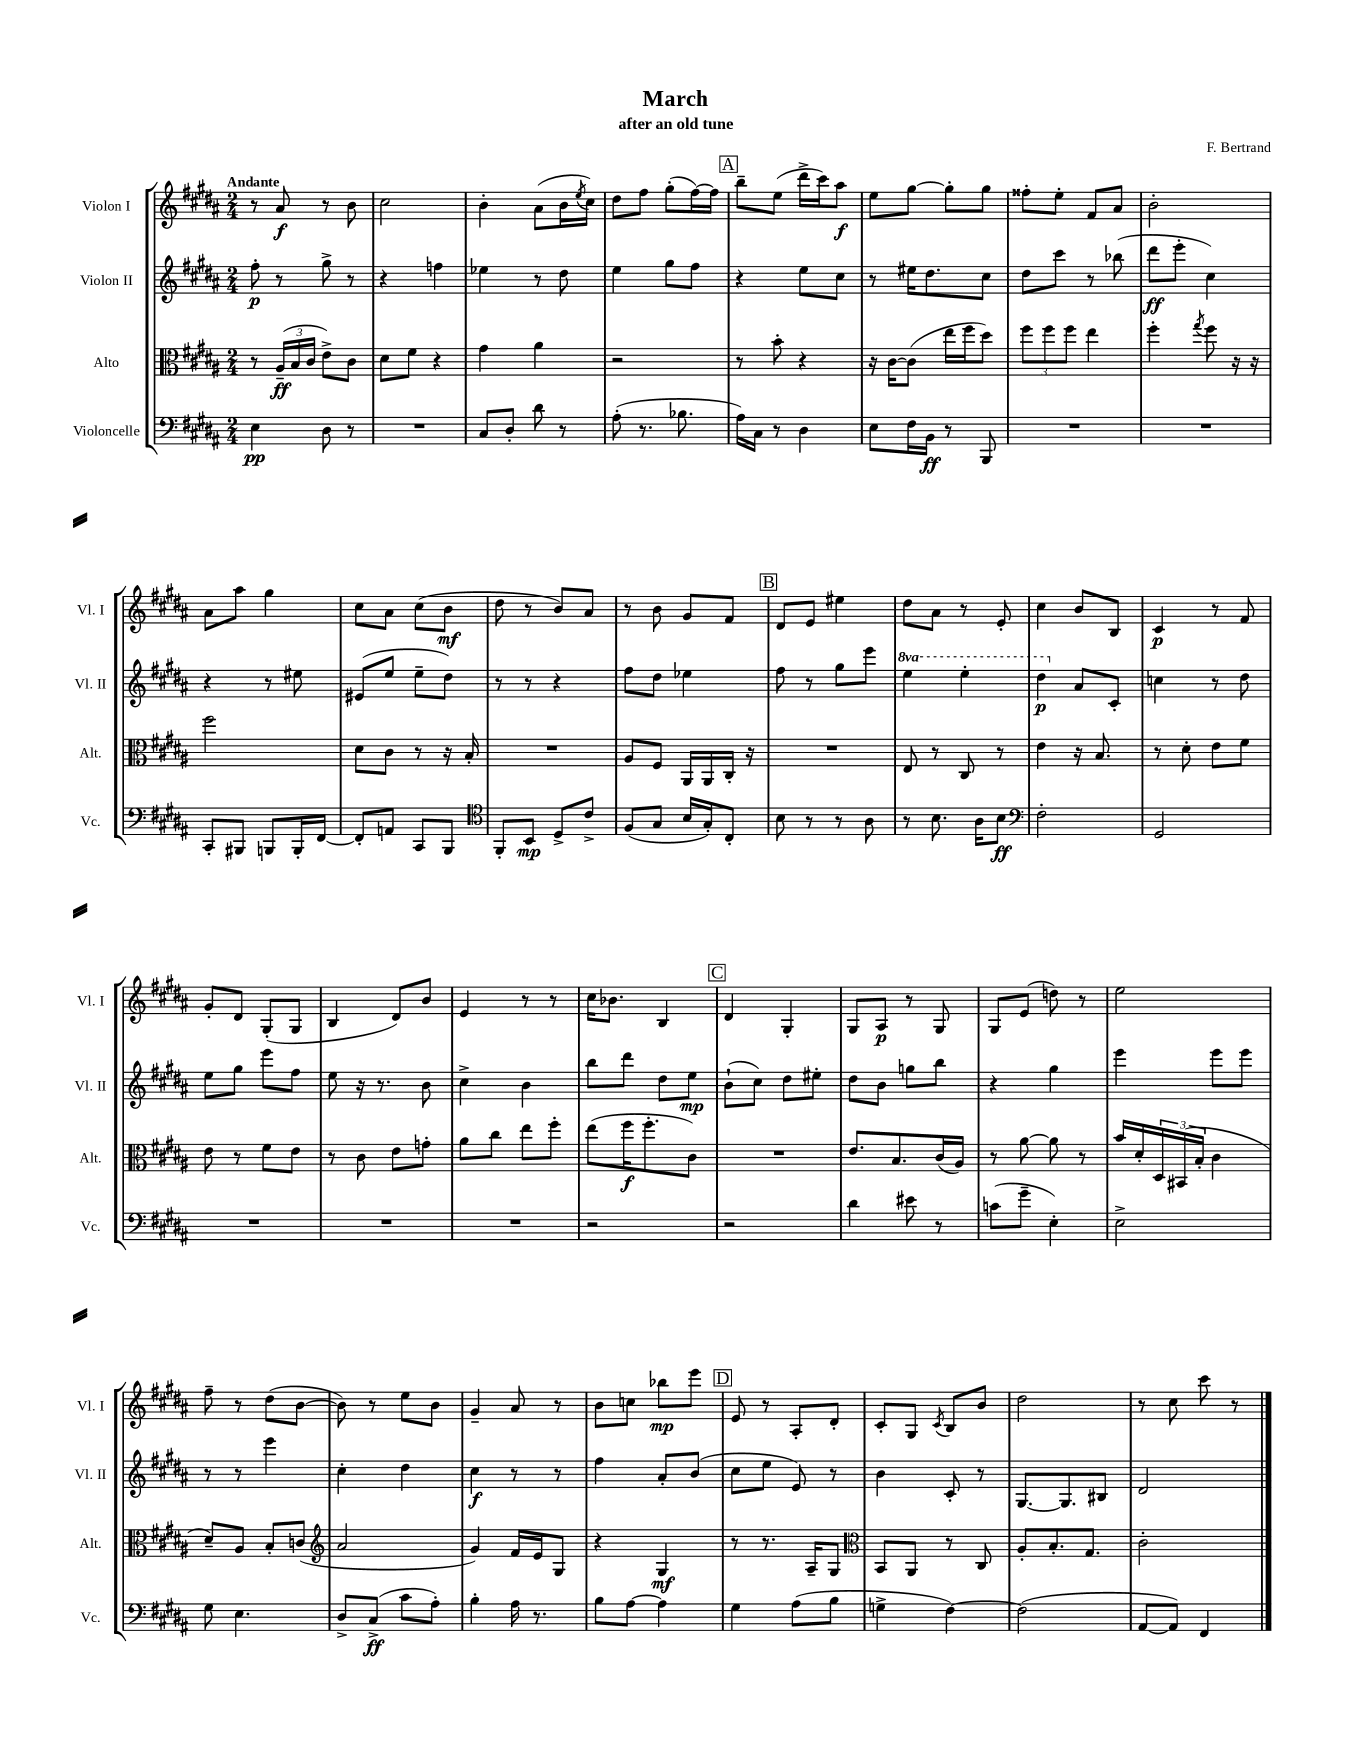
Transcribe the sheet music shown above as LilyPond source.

\header { title = "March" composer = "F. Bertrand" subtitle = "after an old tune" }
<<
\new StaffGroup <<
\new Staff = "s0" \with { instrumentName = "Violon I" shortInstrumentName = "Vl. I" } {
    \clef treble \key b \major \numericTimeSignature \time 2/4 \tempo "Andante"
    r8 ais'8\f r8 b'8 |
    cis''2 |
    b'4-. ais'8( b'16 \acciaccatura { e''8 } cis''16) |
    dis''8 fis''8 gis''8-.( fis''16~) fis''16 |
    \mark \markup { \box "A" } b''8-- e''8( dis'''16-> cis'''16) ais''8\f |
    e''8 gis''8~ gis''8-. gis''8 |
    fisis''8-. e''8-. fis'8 ais'8 |
    b'2-. |
    ais'8 ais''8 gis''4 |
    cis''8 ais'8 cis''8( b'8\mf |
    dis''8 r8 b'8) ais'8 |
    r8 b'8 gis'8 fis'8 |
    \mark \markup { \box "B" } dis'8 e'8 eis''4 |
    dis''8 ais'8 r8 e'8-. |
    cis''4 b'8 b8 |
    cis'4\p r8 fis'8 |
    gis'8-. dis'8 gis8-.( gis8 |
    b4 dis'8) b'8 |
    e'4 r8 r8 |
    cis''16 bes'8. b4 |
    \mark \markup { \box "C" } dis'4 gis4-. |
    gis8 ais8\p r8 gis8 |
    gis8 e'8( d''8) r8 |
    e''2 |
    fis''8-- r8 dis''8( b'8~ |
    b'8) r8 e''8 b'8 |
    gis'4-- ais'8 r8 |
    b'8 c''8 bes''8\mp e'''8 |
    \mark \markup { \box "D" } e'8 r8 ais8-. dis'8-. |
    cis'8-. gis8 \acciaccatura { cis'8 } b8 b'8 |
    dis''2 |
    r8 cis''8 cis'''8 r8 \bar "|." |
}
\new Staff = "s1" \with { instrumentName = "Violon II" shortInstrumentName = "Vl. II" } {
    \clef treble \key b \major \numericTimeSignature \time 2/4 \set Staff.ottavationMarkups = #ottavation-simple-ordinals
    fis''8-.\p r8 gis''8-> r8 |
    r4 f''4 |
    ees''4 r8 dis''8 |
    e''4 gis''8 fis''8 |
    \mark \markup { \box "A" } r4 e''8 cis''8 |
    r8 eis''16 dis''8. cis''8 |
    dis''8 cis'''8 r8 bes''8( |
    dis'''8\ff e'''8-. cis''4) |
    r4 r8 eis''8 |
    eis'8( e''8 e''8-- dis''8) |
    r8 r8 r4 |
    fis''8 dis''8 ees''4 |
    \mark \markup { \box "B" } fis''8 r8 gis''8 e'''8 |
    \ottava #1 e'''4 e'''4-. |
    dis'''4\p \ottava #0 ais'8 cis'8-. |
    c''4 r8 dis''8 |
    e''8 gis''8 e'''8 fis''8 |
    e''8 r16 r8. b'8 |
    cis''4-> b'4 |
    b''8 dis'''8 dis''8 e''8\mp |
    \mark \markup { \box "C" } b'8-!( cis''8) dis''8 eis''8-. |
    dis''8 b'8 g''8 b''8 |
    r4 gis''4 |
    e'''4 e'''8 e'''8 |
    r8 r8 e'''4 |
    cis''4-. dis''4 |
    cis''4\f r8 r8 |
    fis''4 ais'8-. b'8( |
    \mark \markup { \box "D" } cis''8 e''8 e'8) r8 |
    b'4 cis'8-. r8 |
    gis8.~ gis8. bis8 |
    dis'2 \bar "|." |
}
\new Staff = "s2" \with { instrumentName = "Alto" shortInstrumentName = "Alt." } {
    \clef alto \key b \major \numericTimeSignature \time 2/4
    r8 \tuplet 3/2 { ais16--\ff( b16 cis'16 } e'8->) cis'8 |
    dis'8 fis'8 r4 |
    gis'4 ais'4 |
    r2 |
    \mark \markup { \box "A" } r8 b'8-. r4 |
    r16 cis'16~ cis'8( e''16 fis''16 dis''8) |
    \tuplet 3/2 { fis''8 fis''8 fis''8 } e''4 |
    fis''4-. \acciaccatura { gis''8 } fis''8 r16 r16 |
    fis''2 |
    dis'8 cis'8 r8 r16 b16-. |
    R2 |
    ais8 fis8 ais,16 ais,16 cis16-. r16 |
    \mark \markup { \box "B" } R2 |
    e8 r8 cis8 r8 |
    e'4 r16 b8. |
    r8 dis'8-. e'8 fis'8 |
    e'8 r8 fis'8 e'8 |
    r8 cis'8 e'8 g'8-. |
    ais'8 cis''8 e''8 fis''8-. |
    e''8( fis''16\f fis''8.-. cis'8) |
    \mark \markup { \box "C" } R2 |
    e'8. b8. cis'16( ais16) |
    r8 ais'8~ ais'8 r8 |
    b'16 dis'16-. \tuplet 3/2 { dis16 bis,16( b16-. } cis'4 |
    dis'8--) ais8 b8-. c'8( |
    \clef treble ais'2 |
    gis'4) fis'16 e'16 gis8 |
    r4 gis4\mf |
    \mark \markup { \box "D" } r8 r8. ais16-- gis8 |
    \clef alto b,8 ais,8 r8 cis8 |
    ais8-. b8.-. gis8. |
    cis'2-. \bar "|." |
}
\new Staff = "s3" \with { instrumentName = "Violoncelle" shortInstrumentName = "Vc." } {
    \clef bass \key b \major \numericTimeSignature \time 2/4
    e4\pp dis8 r8 |
    R2 |
    cis8 dis8-. dis'8 r8 |
    ais8-.( r8. bes8. |
    \mark \markup { \box "A" } ais16) cis16 r8 dis4 |
    e8 fis16 b,16\ff r8 b,,8 |
    R2 |
    R2 |
    cis,8-. bis,,8 b,,8 b,,16-. fis,16~ |
    fis,8-. a,8 cis,8 b,,8 |
    \clef tenor fis,8-. b,8\mp dis8-> cis'8-> |
    fis8( gis8 b16 gis16-.) cis8-. |
    \mark \markup { \box "B" } b8 r8 r8 ais8 |
    r8 b8. ais16 b8\ff |
    \clef bass fis2-. |
    gis,2 |
    R2 |
    R2 |
    R2 |
    r2 |
    \mark \markup { \box "C" } r2 |
    dis'4 eis'8 r8 |
    c'8( gis'8-- e4-.) |
    e2-> |
    gis8 e4. |
    dis8-> cis8->\ff( cis'8 ais8-.) |
    b4-. ais16 r8. |
    b8 ais8~ ais4 |
    \mark \markup { \box "D" } gis4 ais8( b8 |
    g4-> fis4~) |
    fis2( |
    ais,8~ ais,8) fis,4 \bar "|." |
}
>>
>>
\layout { \context { \Score \remove "Bar_number_engraver" } }
